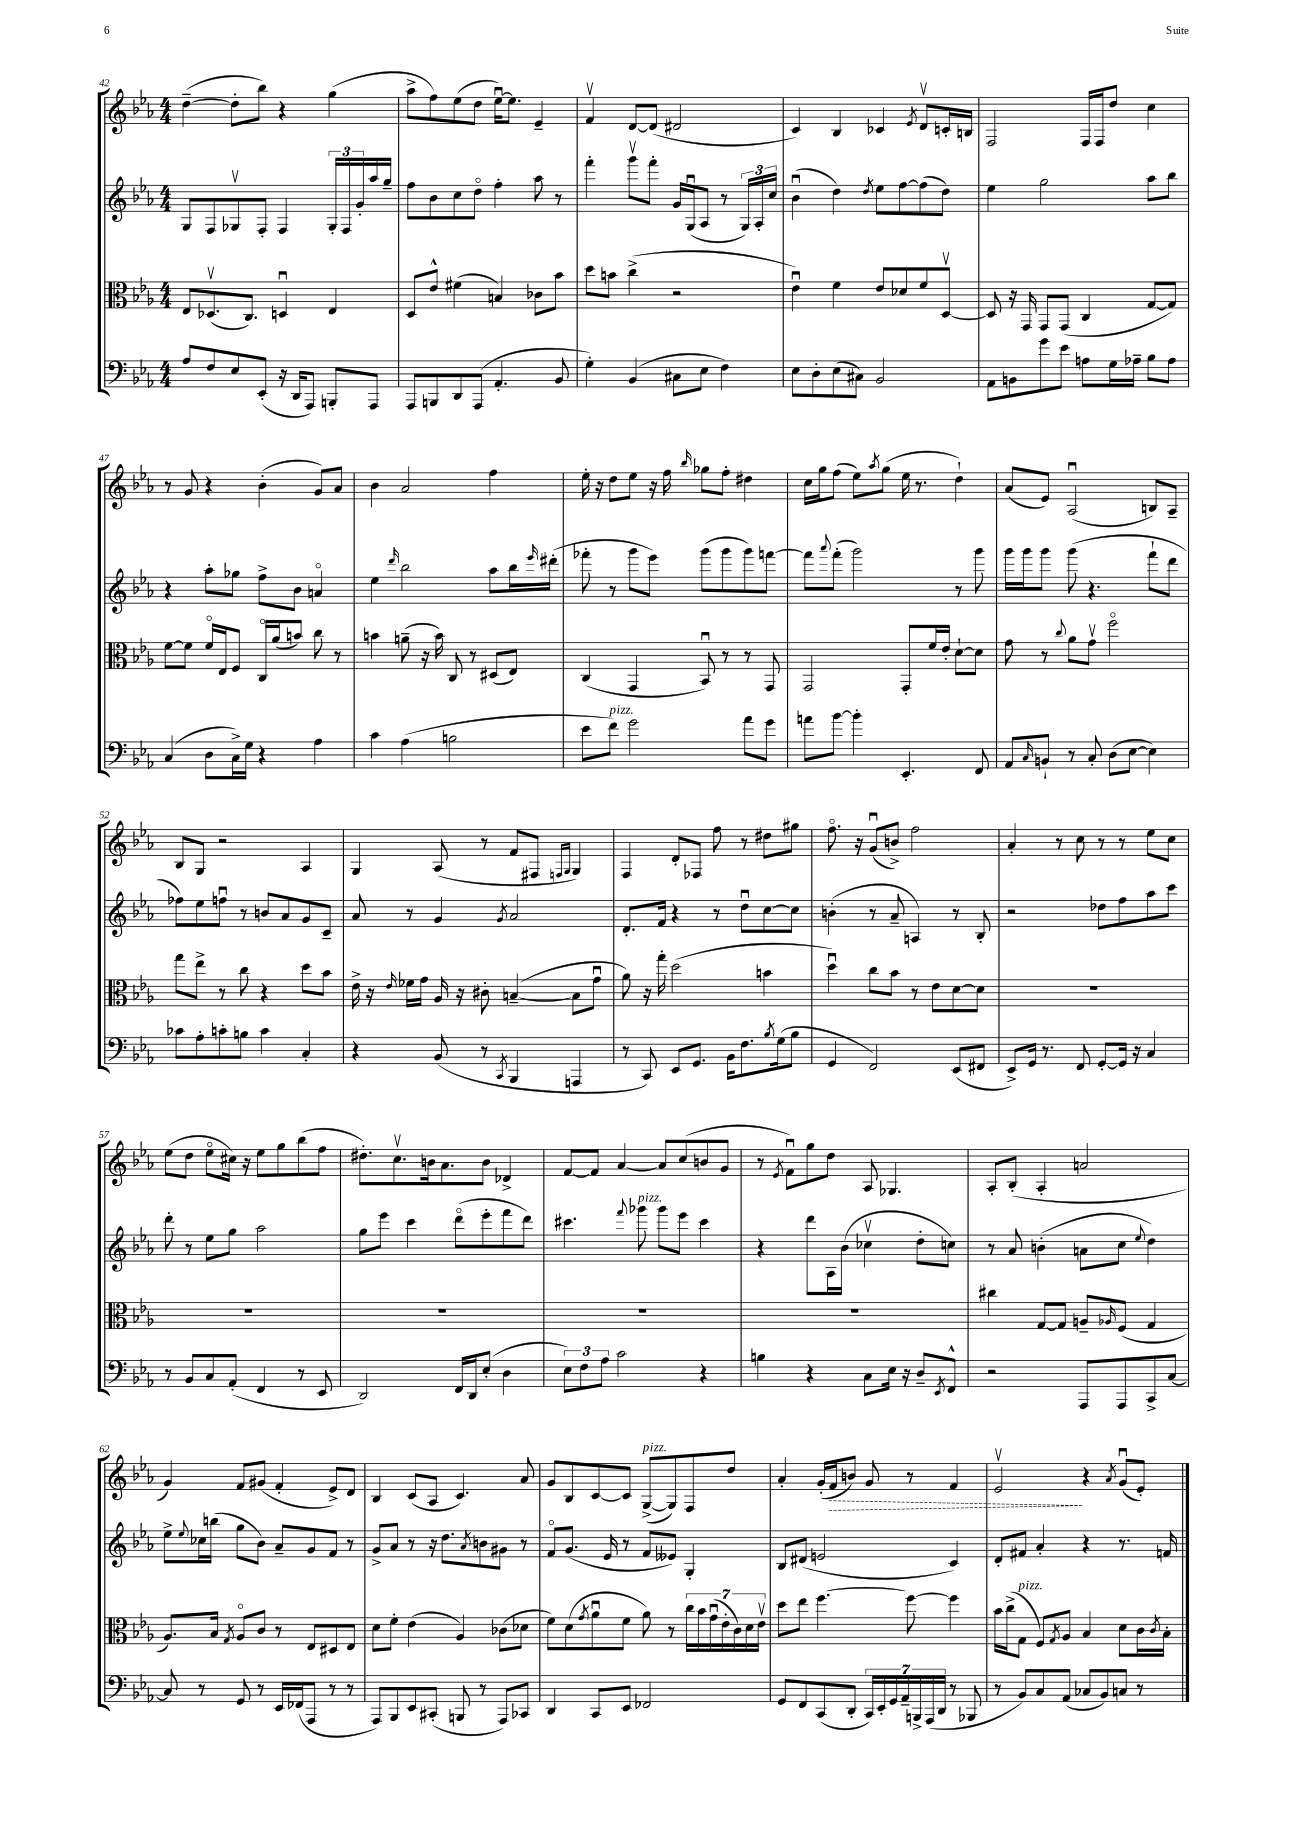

**kern	**kern	**kern	**kern
*staff4	*staff3	*staff2	*staff1
*clefF4	*clefC3	*clefG2	*clefG2
*k[b-e-a-]	*k[b-e-a-]	*k[b-e-a-]	*k[b-e-a-]
*M4/4	*M4/4	*M4/4	*M4/4
8A-	8E-	8G	([4dd~
8F	(8.D-v	8F	.
8E-	.	8G-v	8dd']
.	8.C)	.	.
(8EE-'	.	8F'	8bb-)
16r	4Du	4F	4r
16DD	.	.	.
8AAA-)	.	.	.
8BBB'	4E-	24G-'	(4gg
.	.	24F	.
.	.	24g'	.
8AAA-	.	16aa-	.
.	.	16gg~	.
=	=	=	=
8AAA-	8D	8ff	8aa-^
8BBB	8e-^^	8b-	8ff)
8DD	(4f#	8cc	(8ee-
(8AAA-	.	8ddo	8dd
4.AA-'	4B)	4ff'	[16ee-u)
.	.	.	8.ee-]
.	8c-	8aa-	4e-~
8BB-	8b-	8r	.
=	=	=	=
4G')	8dd	4fff'	4fv
.	8b	.	.
(4BB-	(4cc^	8gggv	[8d
.	.	8fff'	(8d]
8C#	2r	16g	2d#
.	.	(16Gu	.
8E-	.	8A-	.
4F)	.	8r	.
.	.	24G)	.
.	.	24A-'	.
.	.	24cc	.
=	=	=	=
8E-	4e-u)	(4b-u	4c)
8D'	.	.	.
(8E-	4f	4dd)	4B-
8C#)	.	.	.
.	.	8qdd	.
2BB-	8e-	8ee-	4c-
.	8d-	[8ff	.
.	.	.	8qe-
.	8f	(8ff]	8dv
.	[8Dv	8dd)	16c'
.	.	.	16B
=	=	=	=
8AA-	8D]	4ee-	2F
8BB	16r	.	.
.	16GG	.	.
8g	8GG	2gg	.
8e-	(8GG	.	.
8A	4C	.	16F
.	.	.	16F
16G	.	.	8dd
16A-~	.	.	.
8B-	[8G	8aa-	4cc
8A-	8G])	8bb-	.
=	=	=	=
(4C	[8f	4r	8r
.	8f]	.	8g
8D	16fo	8aa-'	4r
.	16E-	.	.
16C^)	8F	8gg-	.
16G	.	.	.
4r	16Co	8ff^	(4b-'
.	(16a-	.	.
.	8b)	8b-	.
4A-	8cc	4ao	8g)
.	8r	.	8a-
=	=	=	=
4c	4b	4ee-	4b-
.	.	16qqddd	.
(4A-	(8a~	2bb-	2a-
.	16r	.	.
.	16b)	.	.
2B	8C	.	.
.	8r	.	.
.	(8D#	8aa-	4ff
.	8E-)	16bb-	.
.	.	16qqeee-	.
.	.	(16ddd#'	.
=	=	=	=
8e-	(4C	8fff-'	16ee-'
.	.	.	16r
8f)	.	8r	8dd
2g	4GG	8ggg	8ee-
.	.	8eee-)	16r
.	.	.	16ff
.	.	.	16qqbb-
.	8BB-u)	(8ggg	8gg-
.	8r	8ggg	8ff'
8a-	8r	8ggg)	4dd#
8g	8GG	[8fff	.
=	=	=	=
8a	2GG	8fff]	16cc
.	.	.	16gg
.	.	8qqaaa-	.
[8b-	.	(8fff'	(8ff
4b-']	.	2ggg)	8ee-)
.	.	.	8qaa-
.	.	.	(8gg
4.EE-'	8GG'	.	16ee-
.	.	.	8.r
.	16f	.	.
.	16e-'	.	.
.	[8d`	8r	4dd`)
8FF	8d]	8ggg	.
=	=	=	=
8AA-	8g	16ggg	(8a-
.	.	16ggg	.
16qqC	.	.	.
8BB`	8r	8ggg	8e-)
.	8qqcc	.	.
8r	8a-	(8ggg	(2A-u
8C'	8gv	4.r	.
(8D	2ffo	.	.
[8E-	.	.	.
4E-])	.	8fff`	8B)
.	.	8ddd	8A-~
=	=	=	=
8c-	8gg	8ff-)	8B-
8A-'	8ee-^	8ee-	8G
8c'	8r	8ffu	2r
8B	8cc	8r	.
4c	4r	8b	.
.	.	8a-	.
4C'	8dd	8g	4A-
.	8b-	8c~	.
=	=	=	=
4r	16e-^	8a-	4G
.	16r	.	.
.	16qqe-	.	.
.	16f-	8r	.
.	16g	.	.
(8BB-	16A-	4g	(8A-
.	16r	.	.
8r	8c#'	.	8r
8qCC	.	8qg	.
4BBB-	([4B~	2a-	8f
.	.	.	8F#
.	.	.	16qqF
.	.	.	16qqG
4AAA	8B]	.	4G)
.	8gu	.	.
=	=	=	=
8r	8a-)	8.d'	4F
8CC)	16r	.	.
.	16gg'	16f	.
8EE-	(2dd	4r	8d'
8.GG	.	.	8F-
.	.	8r	8ff
16BB-	.	.	.
8.F	.	8ddu	8r
.	4b	[8cc	8dd#
8qB-	.	.	.
(16G	.	.	.
8B-	.	8cc]	8gg#
=	=	=	=
4GG	4ddu)	(4b'	8.ffo
.	.	.	16r
2FF)	8cc	8r	(8gu
.	8b-	8a-~	8b^)
.	8r	4A)	2ff
.	8e-	.	.
(8EE-	[8d	8r	.
8FF#	8d]	8B-'	.
=	=	=	=
8EE-^)	1r	2r	4a-'
16GG	.	.	.
8.r	.	.	.
.	.	.	8r
8FF	.	.	8cc
[8GG'	.	8dd-	8r
16GG]	.	8ff	8r
16r	.	.	.
4C	.	8aa-	8ee-
.	.	8ccc	8cc
=	=	=	=
8r	1r	8ddd'	(8ee-
8BB-	.	8r	8dd
8C	.	8ee-	8ee-o
(8AA-'	.	8gg	16cc#)
.	.	.	16r
4FF	.	2aa-	8ee-
.	.	.	8gg
8r	.	.	(8bb-
8EE-	.	.	8ff
=	=	=	=
2DD)	1r	8gg	8.dd#')
.	.	8eee-	.
.	.	.	8.ccv
.	.	4ccc	.
.	.	.	16b
.	.	.	8.a-
16FF	.	(8dddo	.
16DD	.	.	.
(8E-'	.	8eee-'	8b
4D	.	8fff	4d-^
.	.	8ddd)	.
=	=	=	=
12E-)	1r	4.ccc#	[8f
12F	.	.	.
.	.	.	8f]
12A-	.	.	.
2c	.	.	[4a-
.	.	8qqfff	.
.	.	8ggg-	.
.	.	8ggg-	8a-]
.	.	8eee-	(8cc
4r	.	4ccc#	8b
.	.	.	8g
=	=	=	=
4B	1r	4r	8r
.	.	.	8qe-
.	.	.	8fu)
4r	.	8ddd	8gg
.	.	16A-	8dd
.	.	(16b-	.
8C	.	4cc-v	8A-
16E-	.	.	4.G-
16r	.	.	.
8D~	.	8dd'	.
8qEE-	.	.	.
8FF^^	.	8cc)	.
=	=	=	=
2r	4cc#	8r	8A-'
.	.	8a-	(8B-'
.	[8G	(4b'	4A-'
.	8G]	.	.
8AAA-	8A~	8a	2a
.	16qqA-	.	.
8AAA-	(8F	8cc	.
.	.	8qqee-	.
8CC^	4G	4dd)	.
[8C	.	.	.
=	=	=	=
8C]	8.A-)	8ee-^	4g)
.	.	8qqee-	.
8r	.	16cc-	.
.	16B-	(16bb	.
.	8qG	.	.
8GG	8A-o	8gg	8f
8r	8c	8b-)	(8g#
16EE-	8r	8a-~	4f'
(16FF-	.	.	.
8AAA-	8E-	8g	.
8r	8D#	8f	8e-^)
8r	8E-	8r	8d
=	=	=	=
8AAA-)	8d	8g^	4B-
8BBB-	8f'	8a-	.
8EE-	(4e-	8r	(8c
(8CC#'	.	16r	8A-
.	.	8.dd	.
8BBB	4A-)	.	4.c)
.	.	8qa-	.
8r	.	8b	.
8AAA-)	(8c-	8g#	.
8CC-	8d-	8r	8a-
=	=	=	=
4DD	8f)	8fo	8g
.	(8d	(8.g	8B-
.	8qg	.	.
8CC	8a-u	.	[8c
.	.	16e-	.
8EE-	8f	8r	8c]
2FF-	8a-)	8f	([8G^
.	8r	8e--)	8G])
.	28cc	4G'	8F
.	28b-	.	.
.	(28gu	.	.
.	28e-'	.	.
.	.	.	8dd
.	28c)	.	.
.	28d	.	.
.	28e-v	.	.
=	=	=	=
8GG	8dd	8B-	4a-'
8FF	8ee-	(8d#	.
(8CC	[4.ff	2e	(16g'
.	.	.	16f
8DD'	.	.	8b)
28CC)	.	.	8g
28EE-'	.	.	.
28GG	.	.	.
28AA-~	.	.	.
.	8ff_	.	8r
28BBB^	.	.	.
(28AAA-	.	.	.
28DD	.	.	.
8r	4ff]	4c)	4f
8BBB-	.	.	.
=	=	=	=
8r	16b-	8d'	2e-v
.	(16cc^	.	.
8BB-)	8G	8f#	.
8C	8F)	4a-'	.
.	8qG	.	.
(8AA-	8A-	.	.
8C-	4B-	4r	4r
8BB-)	.	.	.
.	.	.	8qa-
8C	8d	8.r	(8gu
8r	16c	.	8e-')
.	8qc	.	.
.	16B-'	16f	.
==	==	==	==
*-	*-	*-	*-
